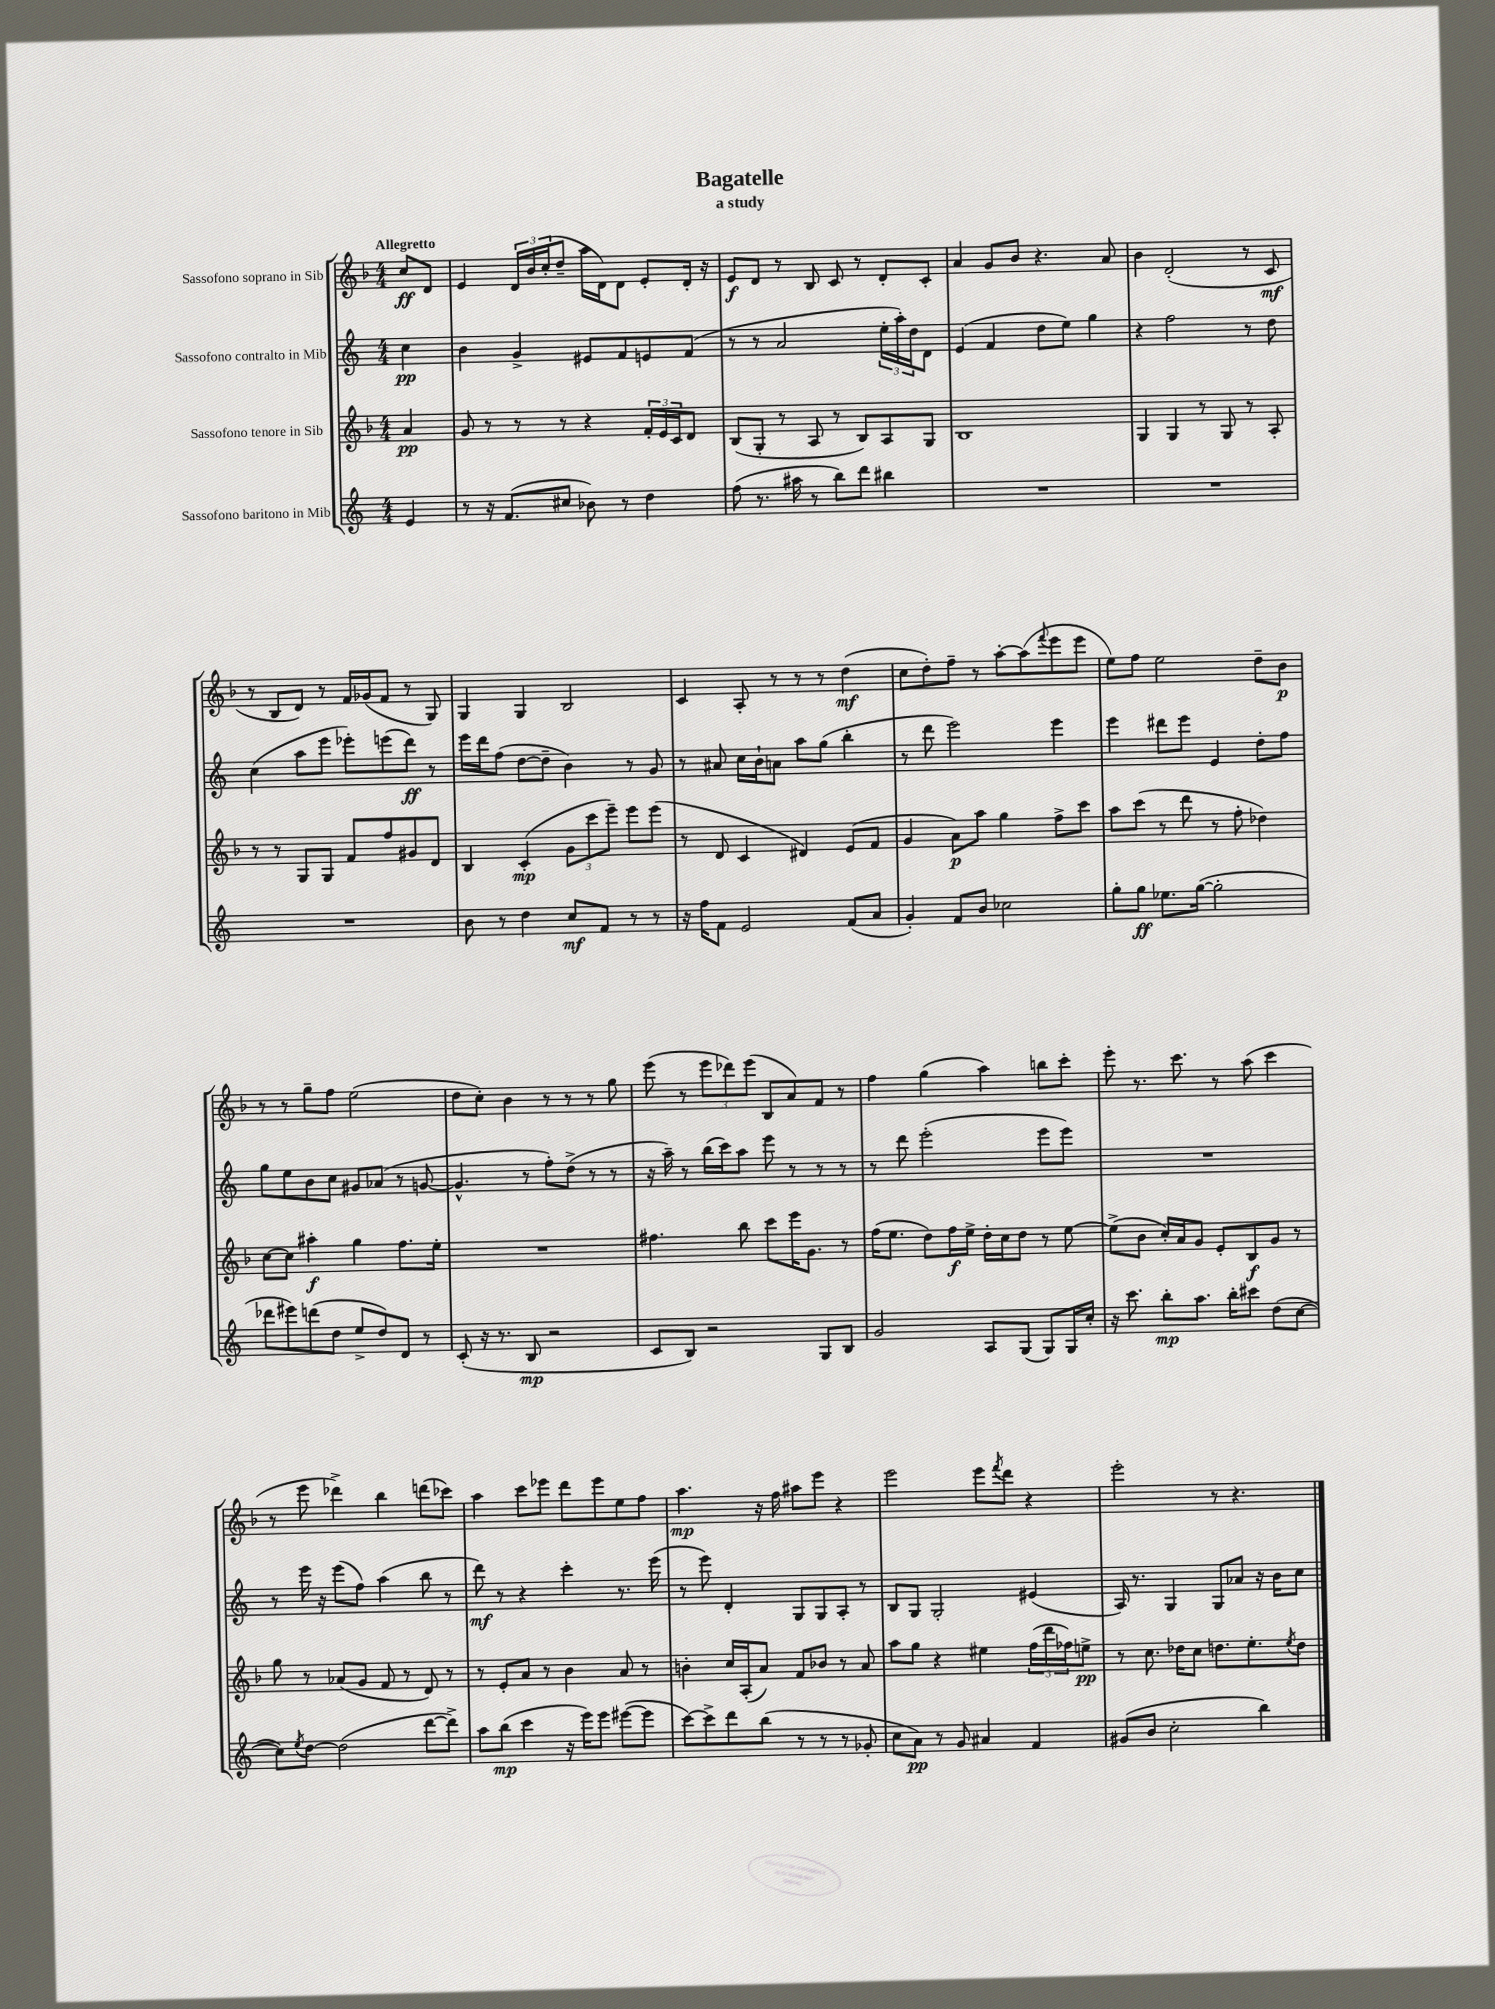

**kern	**dynam	**kern	**dynam	**kern	**dynam	**kern	**dynam
*part4	*part4	*part3	*part3	*part2	*part2	*part1	*part1
*staff4	*staff4	*staff3	*staff3	*staff2	*staff2	*staff1	*staff1
*I"Sassofono baritono in Mib	*	*I"Sassofono tenore in Sib	*	*I"Sassofono contralto in Mib	*	*I"Sassofono soprano in Sib	*
*clefG2	*	*clefG2	*	*clefG2	*	*clefG2	*
*k[]	*	*k[b-]	*	*k[]	*	*k[b-]	*
*M4/4	*	*M4/4	*	*M4/4	*	*M4/4	*
=	=	=	=	=	=	=	=
!	!	!	!	!	!	!LO:TX:a:B:t=Allegretto	!
4e/	.	4a/	pp	4cc\	pp	8cc/L	ff
.	.	.	.	.	.	8d/J	.
=1	=1	=1	=1	=1	=1	=1	=1
8r	.	8g/	.	4b\	.	4e/	.
16r	.	8r	.	.	.	.	.
(8.f/L	.	.	.	.	.	.	.
.	.	8r	.	4g^/	.	24d/LL	.
.	.	.	.	.	.	24b-/	.
.	.	.	.	.	.	(24cc'/J	.
8cc#X/J	.	8r	.	.	.	8dd~/J	.
8b-X\)	.	4r	.	8e#X/L	.	16aa\LL	.
.	.	.	.	.	.	16d\J)	.
8r	.	.	.	8f/	.	8d\J	.
4dd\	.	24f'/LL	.	8en/	.	8e'/L	.
.	.	24e/	.	.	.	.	.
.	.	24c/J	.	.	.	.	.
.	.	8d/J	.	(8f/J	.	16d'/Jk	.
.	.	.	.	.	.	16r	.
=2	=2	=2	=2	=2	=2	=2	=2
(8ff\	.	(8B-/L	.	8r	.	8e/L	f
8.r	.	8G'/J	.	8r	.	8d/J	.
.	.	8r	.	2a/	.	8r	.
16aa#X\	.	.	.	.	.	.	.
8r	.	8A/	.	.	.	8B-/	.
8bb\L)	.	8r	.	.	.	8c/	.
8ddd\J	.	8B-/L)	.	.	.	8r	.
4bb#X\	.	8A/	.	24ee'\LL	.	8d'/L	.
.	.	.	.	24aa'\)	.	.	.
.	.	.	.	24dd\J	.	.	.
.	.	8G/J	.	8d\J	.	8c'/J	.
=3	=3	=3	=3	=3	=3	=3	=3
1r	.	1B-	.	(4e/	.	4a/	.
.	.	.	.	4f/	.	8g/L	.
.	.	.	.	.	.	8b-/J	.
.	.	.	.	8dd\L	.	4.r	.
.	.	.	.	8ee\J)	.	.	.
.	.	.	.	4gg\	.	.	.
.	.	.	.	.	.	8a/	.
=4	=4	=4	=4	=4	=4	=4	=4
1r	.	4G/	.	4r	.	4b-\	.
.	.	4G/	.	2ff\	.	(2d'/	.
.	.	8r	.	.	.	.	.
.	.	8G/	.	.	.	.	.
.	.	8r	.	8r	.	8r	.
.	.	8A'/	.	8dd\	.	8c/	mf
!!LO:LB:g=z
=5	=5	=5	=5	=5	=5	=5	=5
1r	.	8r	.	(4cc\	.	8r	.
.	.	8r	.	.	.	8B-/L	.
.	.	8G/L	.	8aa\L	.	8d/J)	.
.	.	8G/J	.	8eee\J	.	8r	.
.	.	8f/L	.	8eee-X'\L)	.	16f/LL	.
.	.	.	.	.	.	(16g-X/J	.
.	.	8ff/	.	(8eeen\	.	8f/J	.
.	.	8g#X/	.	8ddd\J)	ff	8r	.
.	.	8d/J	.	8r	.	8G/)	.
=6	=6	=6	=6	=6	=6	=6	=6
8b\	.	4B-/	.	16eee\LL	.	4G/	.
.	.	.	.	16ddd\J	.	.	.
8r	.	.	.	(8ff\J	.	.	.
4dd\	.	(4c'/	mp	[8dd\L	.	4G/	.
.	.	.	.	8dd~\J]	.	.	.
8cc/L	mf	12g\L	.	4b\)	.	2B-/	.
.	.	12ccc\	.	.	.	.	.
8f/J	.	.	.	.	.	.	.
.	.	12eee~\J)	.	.	.	.	.
8r	.	8eee\L	.	8r	.	.	.
8r	.	(8eee\J	.	8g/	.	.	.
=7	=7	=7	=7	=7	=7	=7	=7
16r	.	8r	.	8r	.	4c/	.
16ff\KL	.	.	.	.	.	.	.
8f\J	.	8d/	.	8a#X/	.	.	.
2e/	.	4c/	.	16cc\LL	.	8A'/	.
.	.	.	.	16b`\J	.	.	.
.	.	.	.	8an\J	.	8r	.
.	.	4d#X/)	.	8aa\L	.	8r	.
.	.	.	.	(8gg\J	.	8r	.
(8f/L	.	(8e/L	.	4bb'\	.	(4dd\	mf
8a/J	.	8f/J	.	.	.	.	.
=8	=8	=8	=8	=8	=8	=8	=8
4g'/)	.	4g/	.	8r	.	8cc\L	.
.	.	.	.	8ddd\	.	8dd'\)	.
8f/L	.	8a\L)	p	2eee\)	.	8ff~\J	.
8b/J	.	8aa\J	.	.	.	8r	.
2cc-X\	.	4gg\	.	.	.	[8aa'\L	.
.	.	.	.	.	.	(8aa\]	.
.	.	.	.	.	.	8qqfff/	.
.	.	8ff^\L	.	4eee\	.	8eee\	.
.	.	8ccc\J	.	.	.	8eee\J	.
=9	=9	=9	=9	=9	=9	=9	=9
8gg'\L	.	8aa\L	.	4eee\	.	8ee\L)	.
8gg\J	ff	(8ccc\J	.	.	.	8ff\J	.
8.ee-X\L	.	8r	.	8ddd#X\L	.	2ee\	.
.	.	8ddd\	.	8eee\J	.	.	.
([16gg\Jk	.	.	.	.	.	.	.
2gg'\]	.	8r	.	4e/	.	.	.
.	.	8ff'\	.	.	.	.	.
.	.	4dd-X\)	.	8dd'\L	.	8dd~\L	.
.	.	.	.	8ff\J	.	8b-\J	p
!!LO:LB:g=z
=10	=10	=10	=10	=10	=10	=10	=10
8ddd-X\L	.	[8cc\L	.	8gg\L	.	8r	.
8eee#X\)	.	8cc\J]	.	8ee\	.	8r	.
(8dddn\	.	4aa#X'\	f	8b\	.	8gg~\L	.
8dd\J	.	.	.	8cc\J	.	8ff\J	.
8ee^/L	.	4gg\	.	8g#X/L	.	(2ee\	.
8dd/)	.	.	.	(8a-X/J	.	.	.
8d/J	.	8.ff\L	.	8r	.	.	.
8r	.	.	.	[8gn/	.	.	.
.	.	16ee'\Jk	.	.	.	.	.
=11	=11	=11	=11	=11	=11	=11	=11
(8c'/	.	1r	.	4.g^^/]	.	8dd\L	.
16r	.	.	.	.	.	8cc'\J)	.
8.r	.	.	.	.	.	.	.
.	.	.	.	.	.	4b-\	.
8B/	mp	.	.	8r	.	.	.
2r	.	.	.	8ff'\L)	.	8r	.
.	.	.	.	(8dd^\J	.	8r	.
.	.	.	.	8r	.	8r	.
.	.	.	.	8r	.	8gg\	.
=12	=12	=12	=12	=12	=12	=12	=12
8c/L	.	4.ff#X\	.	16r	.	(8eee\	.
.	.	.	.	16aa~\)	.	.	.
8B/J)	.	.	.	8r	.	8r	.
2r	.	.	.	(16bb\LL	.	12eee\L	.
.	.	.	.	16ccc\J)	.	.	.
.	.	.	.	.	.	12ddd-X\)	.
.	.	8bb-\	.	8aa\J	.	.	.
.	.	.	.	.	.	(12eee\J	.
.	.	8ccc\L	.	8eee\	.	8B-/L	.
.	.	16eee\K	.	8r	.	8a/)	.
.	.	8.g\J	.	.	.	.	.
8G/L	.	.	.	8r	.	8f/J	.
8B/J	.	8r	.	8r	.	8r	.
=13	=13	=13	=13	=13	=13	=13	=13
2g/	.	(16ff\KL	.	8r	.	4ff\	.
.	.	8.ee\J	.	.	.	.	.
.	.	.	.	8ddd\	.	.	.
.	.	8dd\L)	.	(2eee'\	.	(4gg\	.
.	.	16ff\L	f	.	.	.	.
.	.	16ee^\JJ	.	.	.	.	.
8A/L	.	16dd'\LL	.	.	.	4aa\)	.
.	.	16cc\J	.	.	.	.	.
(8G/J	.	8dd\J	.	.	.	.	.
8G/L)	.	8r	.	8eee\L	.	8bbn\L	.
16G/L	.	[8ee\	.	8eee\J)	.	8ccc'\J	.
16cc'/JJ	.	.	.	.	.	.	.
=14	=14	=14	=14	=14	=14	=14	=14
16r	.	(8ee^\L]	.	1r	.	8eee'\	.
8.ccc\	.	.	.	.	.	.	.
.	.	8b-\J	.	.	.	8.r	.
8bb'\L	mp	16cc'/LL)	.	.	.	.	.
.	.	16a/J	.	.	.	8.ccc\	.
8.aa\J	.	8g/J	.	.	.	.	.
.	.	8e'/L	.	.	.	8r	.
16bb'\KL	.	.	.	.	.	.	.
8ccc#X\J	.	8B-/	f	.	.	(8aa\	.
(8dd\L	.	8g/J	.	.	.	4ccc\	.
[8cc\J	.	8r	.	.	.	.	.
!!LO:LB:g=z
=15	=15	=15	=15	=15	=15	=15	=15
8cc\L])	.	8gg\	.	8r	.	8r	.
8qee/	.	.	.	.	.	.	.
[8dd\J	.	8r	.	16eee\	.	8eee\	.
.	.	.	.	16r	.	.	.
(2dd\]	.	(8a-X/L	.	(8eee\L	.	4ddd-X^\)	.
.	.	8g/J	.	8ff\J)	.	.	.
.	.	8f/	.	(4aa\	.	4bb-\	.
.	.	8r	.	.	.	.	.
[8ddd\L	.	8d/)	.	8bb\	.	(8dddn\L	.
8ddd^\J])	.	8r	.	8r	.	8ccc-X\J)	.
=16	=16	=16	=16	=16	=16	=16	=16
8aa\L	.	8r	.	8ddd\)	mf	4aa\	.
(8bb\J	mp	8e'/L	.	8r	.	.	.
4ccc\	.	8a/J	.	4r	.	8ccc\L	.
.	.	8r	.	.	.	8eee-X\J	.
16r	.	4b-\	.	4ccc'\	.	8ddd\L	.
16eee\KL)	.	.	.	.	.	.	.
8eee\J	.	.	.	.	.	8eee-\	.
([8eee#X\L	.	8a/	.	8.r	.	8ee\	.
8eee#\J]	.	8r	.	.	.	8ff\J	.
.	.	.	.	(16eee\	.	.	.
=17	=17	=17	=17	=17	=17	=17	=17
[8ccc\L)	.	4bn'\	.	8r	.	4.aa\	mp
8ccc^\]	.	.	.	8eee\)	.	.	.
8ddd\	.	16cc/LL	.	4d'/	.	.	.
.	.	(16A'/J	.	.	.	.	.
(8bb\J	.	8a/J)	.	.	.	16r	.
.	.	.	.	.	.	16ff\	.
8r	.	8f/L	.	8G/L	.	8aa#X\L	.
8r	.	8b-X/J	.	8G/	.	8eee\J	.
8r	.	8r	.	8A'/J	.	4r	.
8g-X'/	.	8a/	.	8r	.	.	.
=18	=18	=18	=18	=18	=18	=18	=18
8cc\L	.	8aa\L	.	8B/L	.	2eee\	.
8a\J)	pp	8gg\J	.	8G/J	.	.	.
8r	.	4r	.	2G'/	.	.	.
8g/	.	.	.	.	.	.	.
4a#X/	.	4ee#X\	.	.	.	8eee\L	.
.	.	.	.	.	.	8qfff/	.
.	.	.	.	.	.	8ddd\J	.
4f/	.	(24ff\LL	.	(4e#X/	.	4r	.
.	.	24ddd\	.	.	.	.	.
.	.	24ff-X\J)	.	.	.	.	.
.	.	8een^\J	pp	.	.	.	.
=19	=19	=19	=19	=19	=19	=19	=19
(8g#X/L	.	8r	.	16A/)	.	2eee'\	.
.	.	.	.	8.r	.	.	.
8b/J	.	8.cc\	.	.	.	.	.
2cc'\	.	.	.	4G/	.	.	.
.	.	16dd-X\KL	.	.	.	.	.
.	.	8cc\J	.	.	.	.	.
.	.	8.ddn\L	.	8G/L	.	8r	.
.	.	.	.	8a-X/J	.	4.r	.
.	.	8.ee'\	.	.	.	.	.
4bb\)	.	.	.	16r	.	.	.
.	.	.	.	16b\KL	.	.	.
.	.	8qee/	.	.	.	.	.
.	.	8dd\J	.	8cc\J	.	.	.
==	==	==	==	==	==	==	==
*-	*-	*-	*-	*-	*-	*-	*-
